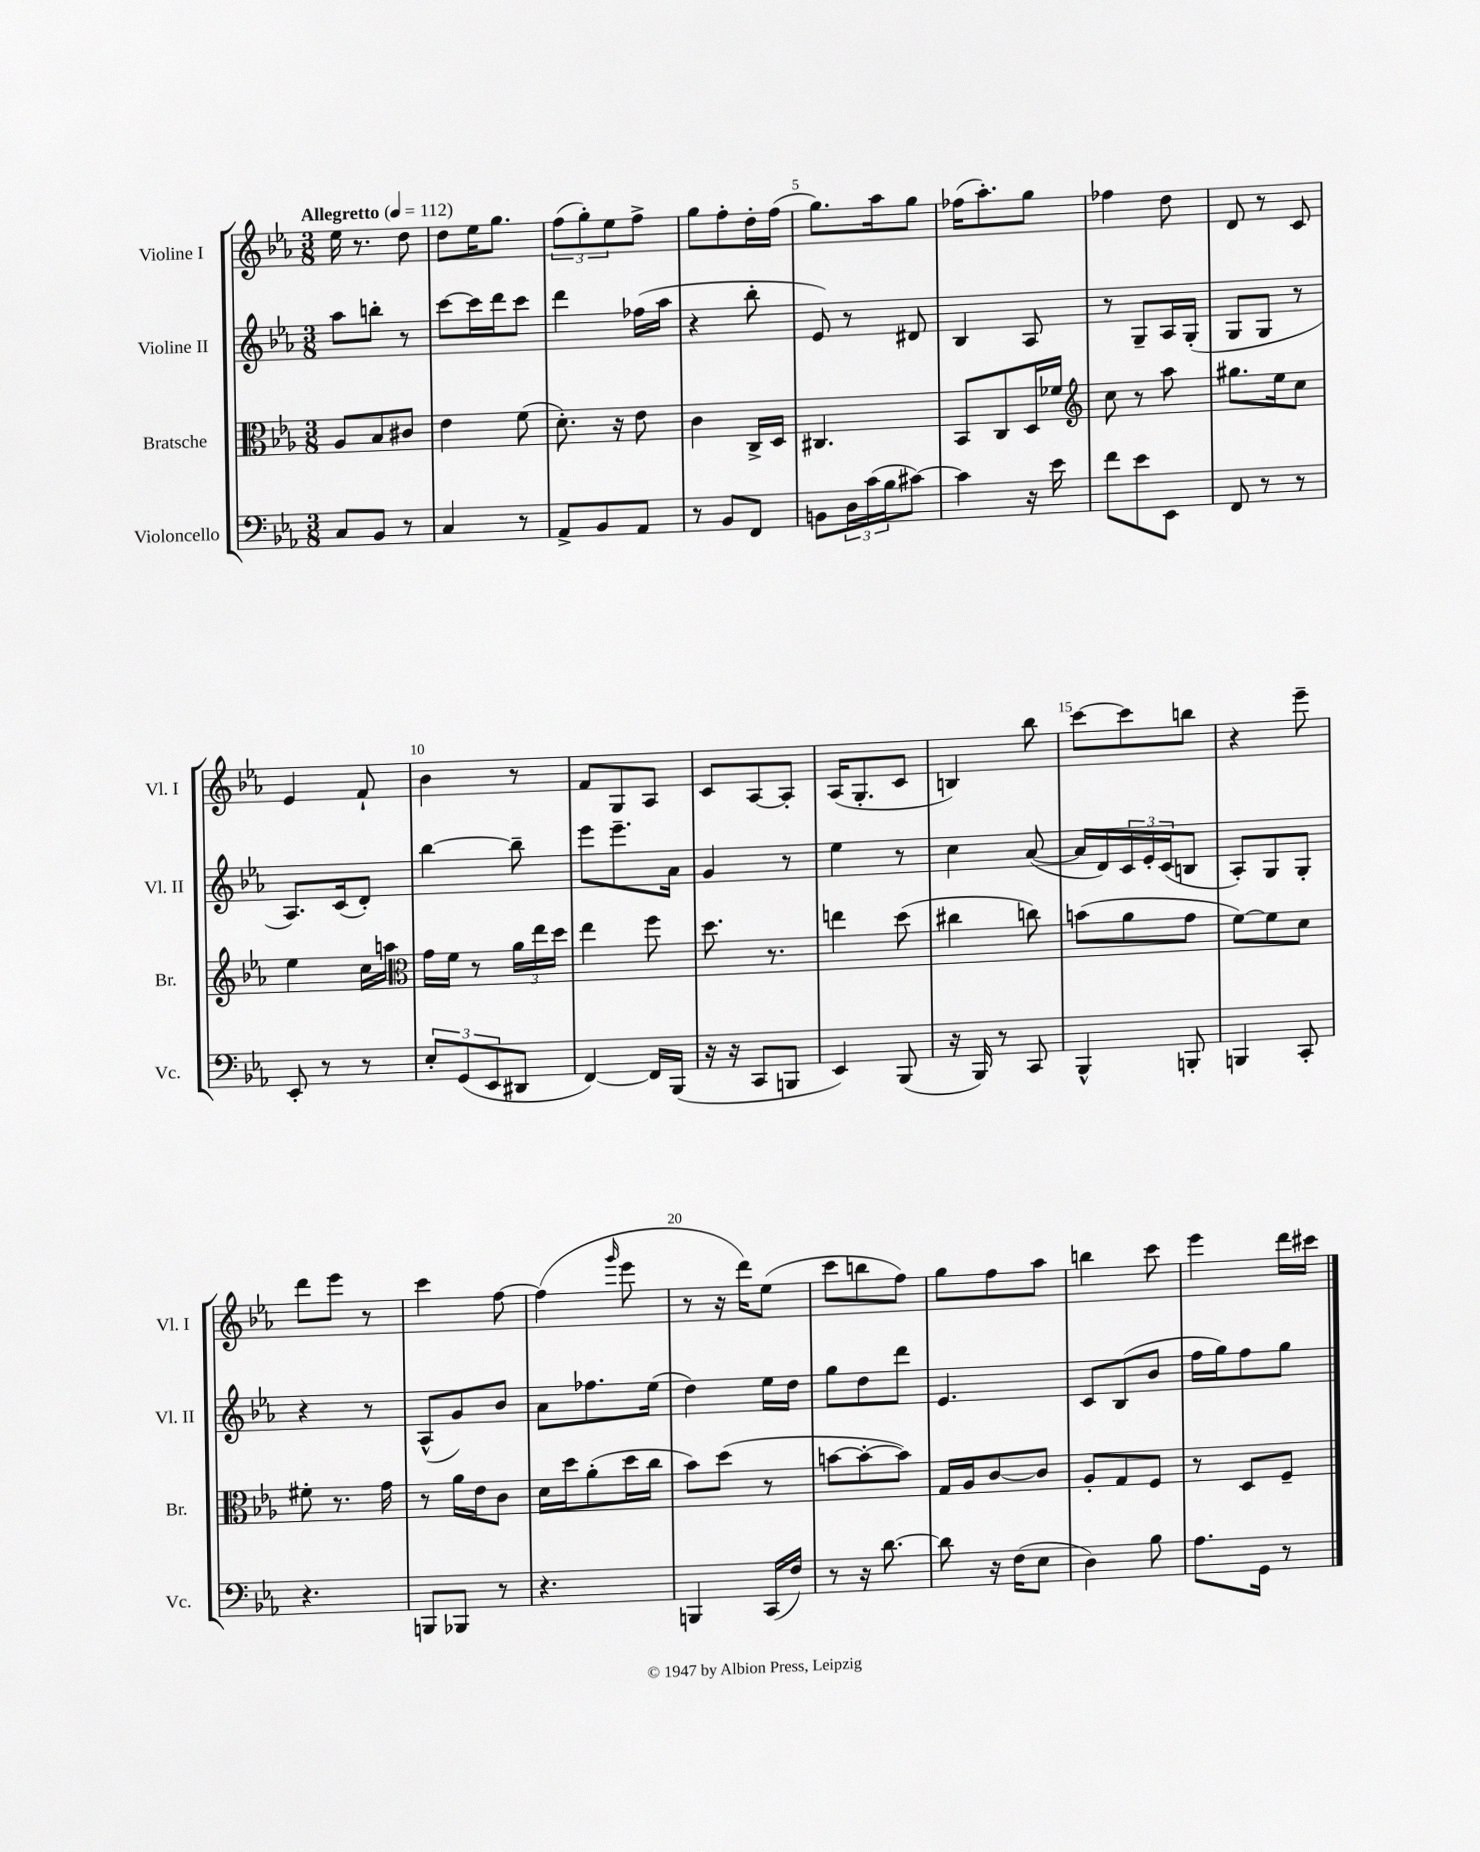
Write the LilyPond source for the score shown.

<<
\new StaffGroup <<
\new Staff = "s0" \with { instrumentName = "Violine I" shortInstrumentName = "Vl. I" } {
    \clef treble \key ees \major \numericTimeSignature \time 3/8 \tempo "Allegretto" 4 = 112
    ees''16 r8. d''8 |
    d''8 ees''16 g''8. |
    \tuplet 3/2 { f''8( g''8-.) ees''8 } f''8-> |
    g''8 f''8-. d''16-. f''16( |
    g''8.) aes''16 g''8 |
    fes''16( aes''8.-.) g''8 |
    fes''4 d''8 |
    d'8 r8 c'8 |
    ees'4 f'8-! |
    bes'4 r8 |
    f'8 g8 aes8 |
    c'8 aes8~ aes8-. |
    aes16( g8.-. c'8 |
    b4) bes''8 |
    c'''8~ c'''8 b''8 |
    r4 ees'''8-- |
    d'''8 ees'''8 r8 |
    c'''4 f''8~ |
    f''4( \grace { g'''16 } ees'''8 |
    r8 r16 d'''16) ees''8( |
    c'''8 b''8 f''8) |
    g''8 f''8 aes''8 |
    b''4 c'''8 |
    ees'''4 d'''16 cis'''16 \bar "|." |
}
\new Staff = "s1" \with { instrumentName = "Violine II" shortInstrumentName = "Vl. II" } {
    \clef treble \key ees \major \numericTimeSignature \time 3/8
    aes''8 b''8-. r8 |
    c'''8~ c'''16 d'''16 c'''8 |
    d'''4 fes''16( aes''16 |
    r4 bes''8-. |
    ees'8) r8 dis'8 |
    bes4 aes8 |
    r8 g8-- aes16 g16-.( |
    g8 g8 r8 |
    aes8.) c'16( d'8-.) |
    bes''4~ bes''8-- |
    ees'''8 ees'''8.-- aes'16 |
    g'4 r8 |
    ees''4 r8 |
    c''4 aes'8~( |
    aes'16 d'16) \tuplet 3/2 { c'16 ees'16-. c'16( } b8 |
    aes8-.) g8 g8-. |
    r4 r8 |
    aes8-^( g'8) bes'8 |
    aes'8 fes''8. ees''16( |
    d''4) ees''16 d''16 |
    g''8 d''8 d'''8 |
    ees'4. |
    c'8 bes8( bes'8 |
    f''16 g''16) f''8 g''8 \bar "|." |
}
\new Staff = "s2" \with { instrumentName = "Bratsche" shortInstrumentName = "Br." } {
    \clef alto \key ees \major \numericTimeSignature \time 3/8
    aes8 bes8 cis'8 |
    ees'4 f'8( |
    d'8.-.) r16 ees'8 |
    c'4 c16-> d16 |
    cis4. |
    bes,8 c8 d16 fes'16 |
    \clef treble c''8 r8 aes''8 |
    gis''8. ees''16 c''8 |
    ees''4 c''16 a''16 |
    \clef alto g'16 f'16 r8 \tuplet 3/2 { aes'16 ees''16 d''16 } |
    ees''4 f''8 |
    d''8. r8. |
    e''4 d''8( |
    cis''4 c''8) |
    b'8( aes'8 g'8 |
    f'8~) f'8 d'8 |
    fis'8-. r8. g'16 |
    r8 aes'16 ees'16 c'8 |
    d'16 d''16 aes'8-.( d''16 c''16 |
    bes'8) d''8( r8 |
    b'8~ b'8~-. b'8) |
    g16 aes16 c'8~ c'8 |
    aes8-. g8 f8 |
    r8 d8 f8-- \bar "|." |
}
\new Staff = "s3" \with { instrumentName = "Violoncello" shortInstrumentName = "Vc." } {
    \clef bass \key ees \major \numericTimeSignature \time 3/8
    c8 bes,8 r8 |
    c4 r8 |
    aes,8-> bes,8 aes,8 |
    r8 bes,8 f,8 |
    b,8 \tuplet 3/2 { d16 c'16( bes16 } cis'8~) |
    cis'4 r16 ees'16 |
    f'8 ees'8 ees,8 |
    f,8 r8 r8 |
    ees,8-. r8 r8 |
    \tuplet 3/2 { ees8-. g,8( ees,8 } dis,8 |
    f,4~) f,16 bes,,16( |
    r16 r16 c,8 b,,8 |
    ees,4) bes,,8( |
    r16 bes,,16) r8 c,8 |
    bes,,4-^ b,,8-. |
    b,,4 c,8-. |
    r4. |
    b,,8 bes,,8 r8 |
    r4. |
    b,,4 c,16( f16) |
    r8 r16 d'8.~ |
    d'8 r16 f16( ees8 |
    d4) bes8 |
    aes8. g,16 r8 \bar "|." |
}
>>
>>
\layout { \context { \Score \override BarNumber.break-visibility = ##(#f #t #t) barNumberVisibility = #(every-nth-bar-number-visible 5) } }
